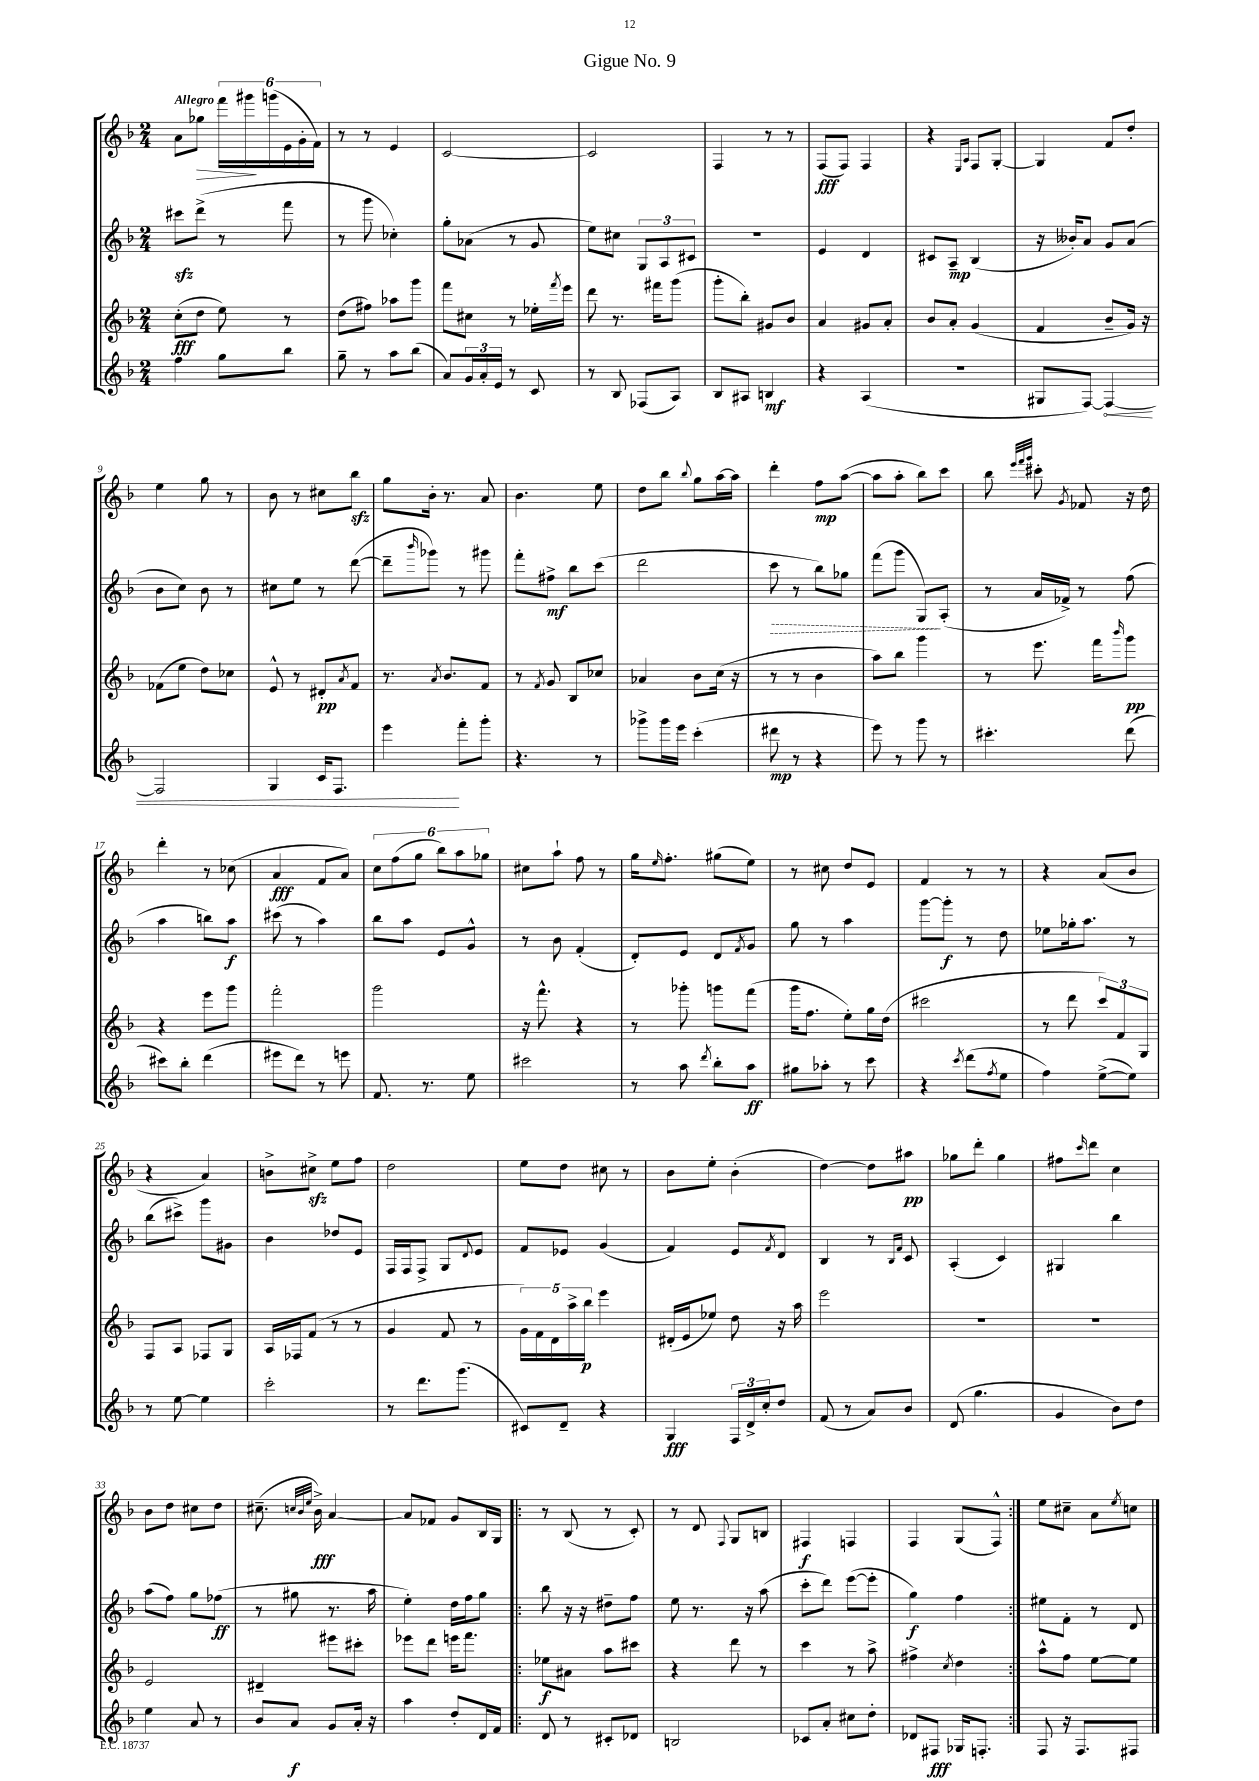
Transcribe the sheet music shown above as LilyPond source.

\header { title = "Gigue No. 9" }
<<
\new StaffGroup <<
\new Staff = "s0" {
    \clef treble \key f \major \numericTimeSignature \time 2/4 \tempo "Allegro"
    a'8 ges''8\> \tuplet 6/4 { f'''16 gis'''16\! g'''16( e'16 g'16-. f'16) } |
    r8 r8 e'4 |
    c'2~ |
    c'2 |
    f4 r8 r8 |
    f8\fff( f8) f4 |
    r4 \grace { e16 a16 } f8 g8~-. |
    g4 f'8 d''8-. |
    e''4 g''8 r8 |
    bes'8 r8 cis''8 bes''8\sfz |
    g''8 bes'16-. r8. a'8 |
    bes'4. e''8 |
    d''8 bes''8 \appoggiatura { bes''8 } g''8 a''16~ a''16 |
    d'''4-. f''8\mp a''8~( |
    a''8 a''8-. bes''8) c'''8 |
    bes''8 \grace { e'''32 f'''32 g'''32 } cis'''8-. \acciaccatura { g'8 } fes'8 r16 d''16 |
    d'''4-. r8 ces''8( |
    a'4\fff f'8 a'8) |
    \tuplet 6/4 { c''8 f''8( g''8 bes''8) a''8 ges''8 } |
    cis''8 a''8-! f''8 r8 |
    g''16 \grace { e''16 } f''8.-. gis''8( e''8) |
    r8 cis''8 d''8 e'8 |
    f'4 r8 r8 |
    r4 a'8( bes'8 |
    r4 a'4) |
    b'8-> cis''8->\sfz e''8 f''8 |
    d''2 |
    e''8 d''8 cis''8 r8 |
    bes'8 e''8-. bes'4-.( |
    d''4~) d''8 ais''8\pp |
    ges''8 d'''8-. ges''4 |
    fis''8 \grace { c'''16 } d'''8 c''4 |
    bes'8 d''8 cis''8 d''8 |
    cis''8.--( \grace { c''32 bes'32 e''32 } bes'16->\fff) a'4~ |
    a'8 fes'8 g'8 bes16 g16 |
    \repeat volta 2 { r8 bes8( r8 c'8-.) |
    r8 d'8 \appoggiatura { f8 } g8 b8 |
    fis4\f f4 |
    f4 g8( f8-^) | }
    e''8 cis''8-- a'8 \acciaccatura { e''8 } c''8 \bar "|." |
}
\new Staff = "s1" {
    \clef treble \key f \major \numericTimeSignature \time 2/4
    cis'''8\sfz d'''8->( r8 f'''8 |
    r8 g'''8 ces''4-.) |
    g''8-. aes'8( r8 g'8 |
    e''8) cis''8 \tuplet 3/2 { g8 a8 cis'8 } |
    r2 |
    e'4 d'4 |
    cis'8 a8--\mp bes4( |
    r16 beses'16-.) a'8 g'8 a'8( |
    bes'8 c''8) bes'8 r8 |
    cis''8 e''8 r8 d'''8~( |
    d'''8-- \grace { bes'''16 } ges'''8) r8 gis'''8 |
    f'''8-. fis''8->\mf bes''8 c'''8( |
    d'''2 |
    \once \override Hairpin.style = #'dashed-line c'''8\> r8 bes''8) ges''8 |
    f'''8( g'''8 g8\!) a8-.( |
    r8 a'16 fes'16->) r8 f''8( |
    a''4 b''8) a''8\f |
    cis'''8( r8 a''4) |
    bes''8 a''8 e'8 g'8-^ |
    r8 bes'8 f'4-.( |
    d'8-.) e'8 d'8 \acciaccatura { f'8 } g'8 |
    g''8 r8 a''4 |
    g'''8~ g'''8-.\f r8 d''8 |
    ees''8 ges''16-. a''8. r8 |
    bes''8( cis'''8->) g'''8 gis'8 |
    bes'4 des''8 e'8 |
    f16 f16 f8-> g8 \appoggiatura { d'8 } e'8 |
    f'8 ees'8 g'4( |
    f'4) e'8 \acciaccatura { f'8 } d'8 |
    bes4 r8 \grace { bes16 f'16 } c'8 |
    a4-.( c'4) |
    gis4 bes''4 |
    a''8( f''8) g''8 fes''8\ff( |
    r8 gis''8 r8. a''16 |
    e''4-.) d''16 f''16 g''8 |
    \repeat volta 2 { bes''8 r16 r16 dis''8-- f''8 |
    e''8 r8. r16 a''8( |
    c'''8-. d'''8) e'''8~( e'''8-. |
    g''4\f) f''4 | }
    eis''8 f'8-. r8 d'8 \bar "|." |
}
\new Staff = "s2" {
    \clef treble \key f \major \numericTimeSignature \time 2/4
    c''8-.\fff( d''8 e''8) r8 |
    d''8( fis''8) aes''8 g'''8 |
    f'''8 cis''8 r8 ees''16-. \acciaccatura { f'''8 } e'''16 |
    d'''8 r8. fis'''16 g'''8( |
    g'''8-. bes''8-.) gis'8 bes'8 |
    a'4 gis'8 a'8-. |
    bes'8 a'8-. g'4( |
    f'4 bes'8-- g'16) r16 |
    fes'8( e''8 d''8) ces''8 |
    e'8-^ r8 dis'8-.\pp \acciaccatura { a'8 } f'8 |
    r8. \acciaccatura { a'8 } bes'8. f'8 |
    r8 \acciaccatura { f'8 } g'8 bes8 ces''8 |
    aes'4 bes'8 c''16( r16 |
    r8 r8 bes'4 |
    a''8) bes''8 g'''4 |
    r8 e'''8. f'''16 \grace { bes'''16 } g'''8\pp |
    r4 e'''8 g'''8 |
    f'''2-. |
    g'''2 |
    r16 f'''8.-^ r4 |
    r8 ges'''8-. g'''8 f'''8( |
    g'''16 f''8. e''8-.) g''16 d''16( |
    cis'''2 |
    r8 d'''8 \tuplet 3/2 { c'''8) f'8 g8 } |
    f8 a8 fes8 g8 |
    a16 fes16 f'8( r8 r8 |
    g'4 f'8 r8 |
    \tuplet 5/4 { g'16) f'16 d'16 a''16-> bes''16\p } e'''4 |
    dis'16-.( e'16 ees''8) d''8 r16 a''16 |
    e'''2 |
    R2 |
    R2 |
    e'2 |
    dis'4-- eis'''8 cis'''8-. |
    ees'''8 d'''8 e'''16 f'''8. |
    \repeat volta 2 { ees''8\f ais'8 a''8 cis'''8 |
    r4 d'''8 r8 |
    c'''4 r8 a''8-> |
    fis''4-> \acciaccatura { c''8 } d''4 | }
    a''8-^ f''8 e''8~ e''8 \bar "|." |
}
\new Staff = "s3" {
    \clef treble \key f \major \numericTimeSignature \time 2/4
    f''4 g''8 bes''8 |
    g''8-- r8 a''8 bes''8( |
    a'8) \tuplet 3/2 { g'16 a'16-. e'16 } r8 c'8 |
    r8 bes8 fes8( a8) |
    bes8 ais8 b4\mf |
    r4 a4( |
    R2 |
    gis8 f8~) \once \override Hairpin.circled-tip = ##t f4~\< |
    f2 |
    g4 c'16 f8. |
    e'''4\! f'''8-. g'''8-. |
    r4. r8 |
    ges'''8-> ges'''16 e'''16 c'''4-.( |
    dis'''8\mp r8 r4 |
    e'''8) r8 g'''8 r8 |
    cis'''4.-. d'''8( |
    cis'''8) bes''8-. d'''4( |
    eis'''8 d'''8) r8 e'''8 |
    f'8. r8. e''8 |
    cis'''2 |
    r8 a''8 \acciaccatura { d'''8 } bes''8-. a''8\ff |
    gis''8 aes''8-. r8 c'''8 |
    r4 \acciaccatura { c'''8 } d'''8( \acciaccatura { f''8 } e''8 |
    f''4) e''8~->( e''8) |
    r8 e''8~ e''4 |
    c'''2-. |
    r8 d'''8. g'''8.( |
    cis'8) d'8-- r4 |
    g4\fff \tuplet 3/2 { f16 d'16-> c''16-. } d''8 |
    f'8( r8 a'8) bes'8 |
    d'8( g''4. |
    g'4 bes'8) d''8 |
    e''4 a'8 r8 |
    bes'8 a'8\f g'8 a'16-. r16 |
    a''4 d''8-. d'16 f'16 |
    \repeat volta 2 { d'8 r8 cis'8-. des'8 |
    b2 |
    ces'8 a'8-. cis''8 d''8-. |
    des'8 fis8\fff ges16 f8.-. | }
    f8 r16 f8. fis8 \bar "|." |
}
>>
>>
